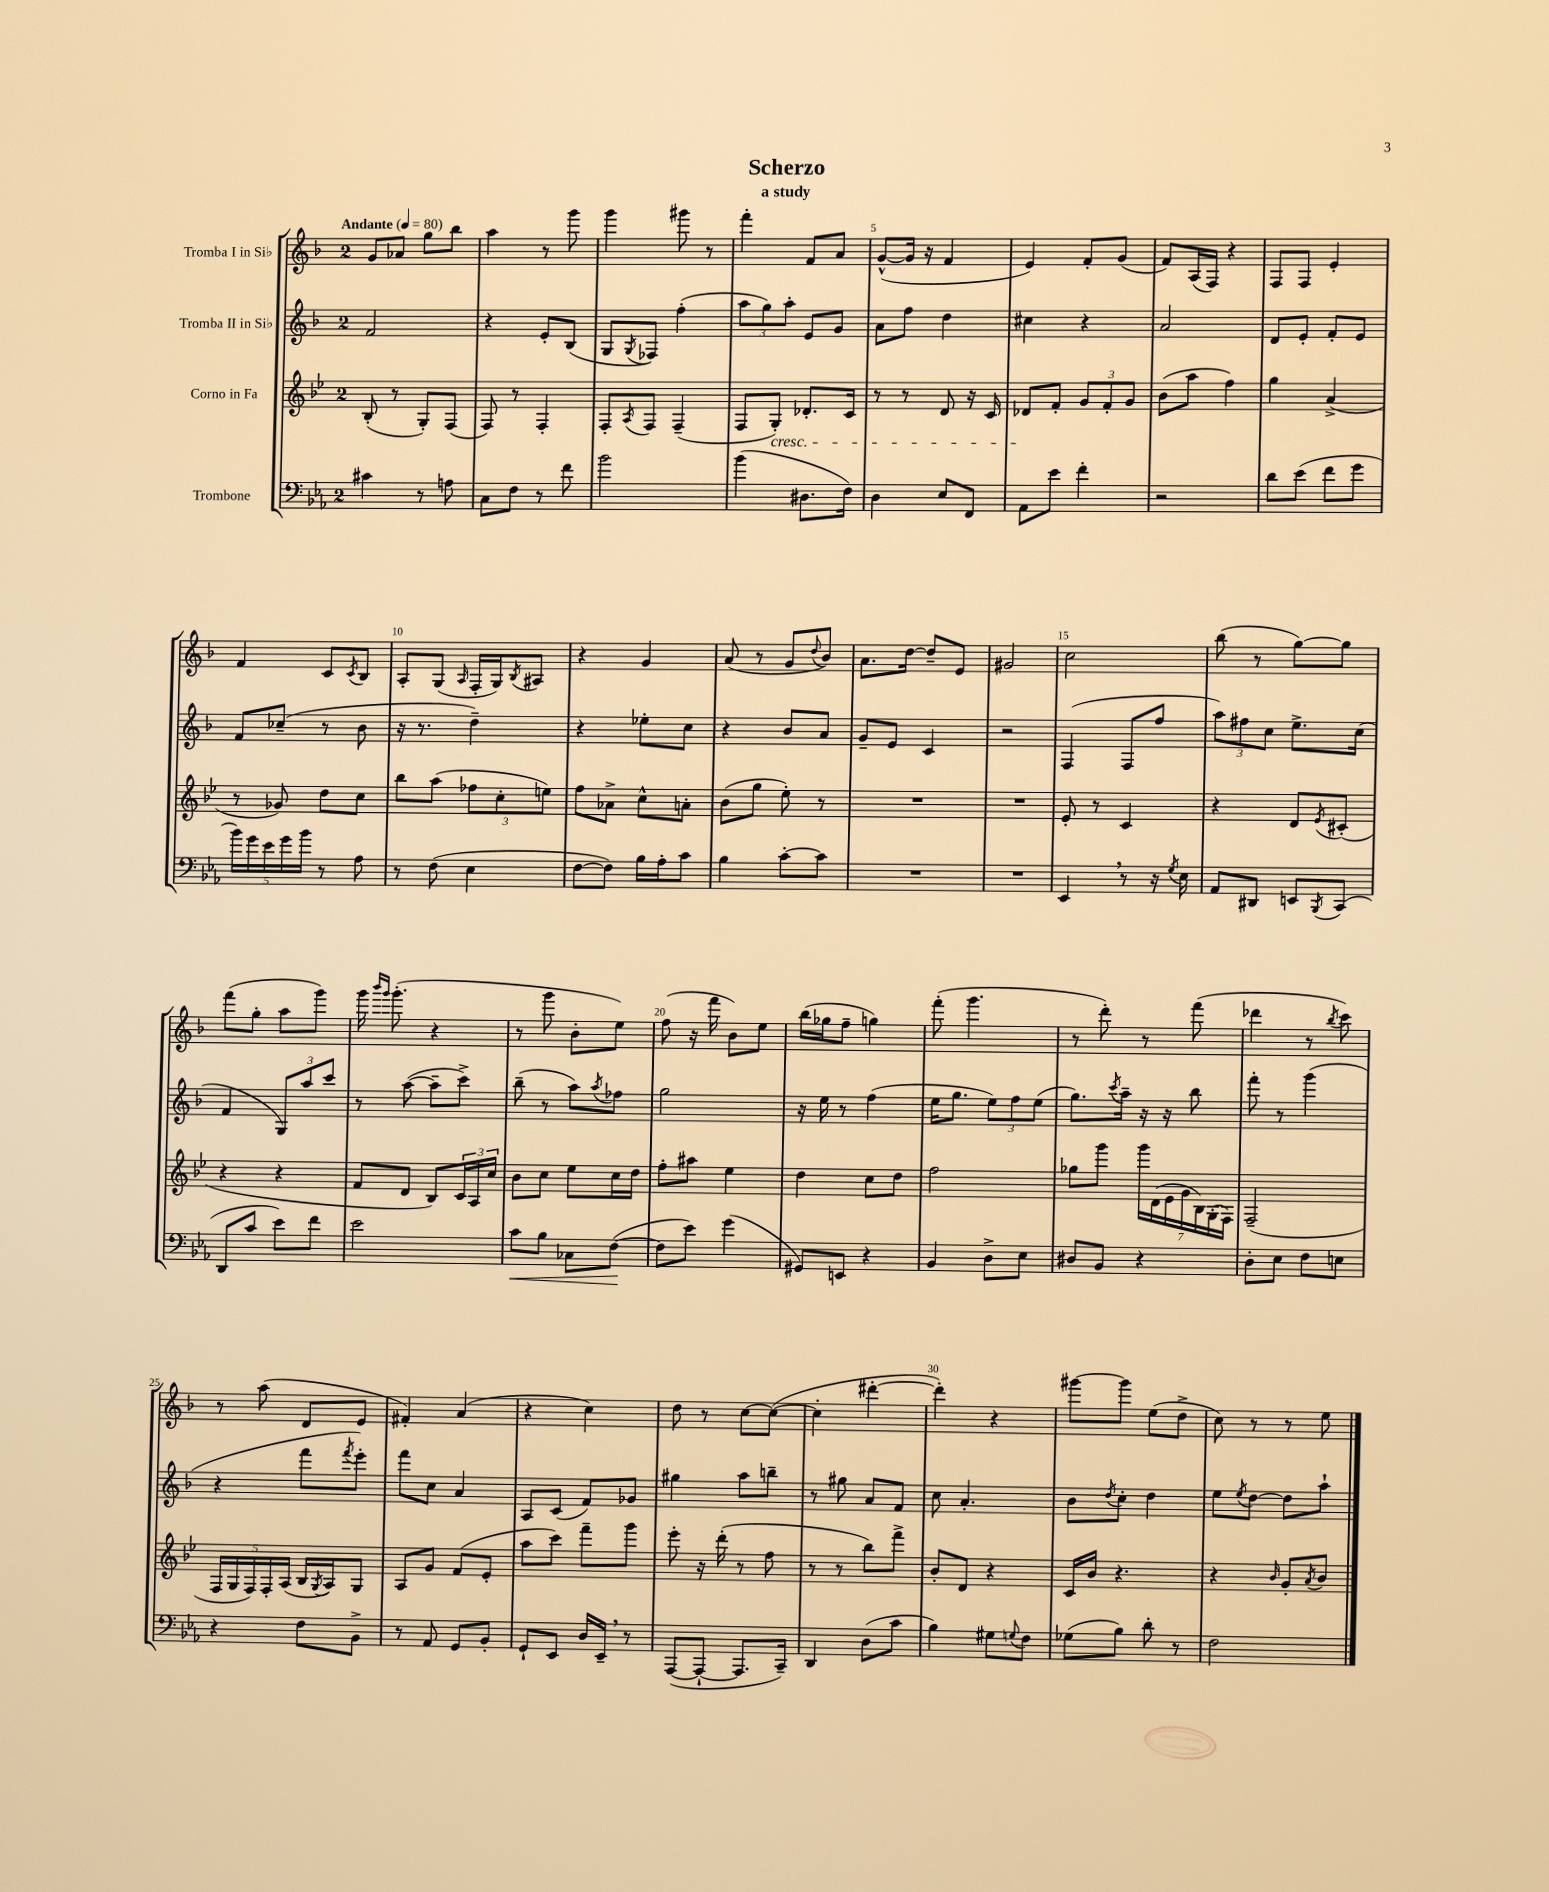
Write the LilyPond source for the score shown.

\header { title = "Scherzo" subtitle = "a study" }
<<
\new StaffGroup <<
\new Staff = "s0" \with { instrumentName = "Tromba I in Sib" } {
    \clef treble \key f \major \once \override Staff.TimeSignature.style = #'single-digit \time 2/4 \tempo "Andante" 4 = 80
    g'8 aes'8 g''8 bes''8 |
    a''4 r8 g'''8 |
    g'''4 gis'''8 r8 |
    f'''4-. f'8 a'8 |
    g'8~-^( g'16 r16 f'4 |
    e'4) f'8-. g'8( |
    f'8) a16( f16) r4 |
    f8 f8 e'4-. |
    f'4 c'8 \acciaccatura { c'8 } bes8 |
    a8-. g8( \grace { a16 } f16-. g16) \acciaccatura { bes8 } ais8 |
    r4 g'4 |
    a'8( r8 g'8 \appoggiatura { d''8 } bes'8) |
    a'8. d''16~ d''8-- e'8 |
    gis'2 |
    c''2 |
    bes''8( r8 g''8~) g''8 |
    f'''8( g''8-. a''8 g'''8) |
    g'''16 \grace { bes'''16 g'''16 } g'''8.-.( r4 |
    r8 g'''8 bes'8-. e''8) |
    f''8( r16 f'''16 bes'8) e''8 |
    bes''16( ges''16 f''8-- g''4) |
    f'''8-.( g'''4. |
    r8 d'''8-.) r8 f'''8( |
    des'''4 r8 \acciaccatura { bes''8 } c'''8) |
    r8 a''8( d'8 e'8 |
    fis'4-.) a'4( |
    r4 c''4) |
    d''8 r8 c''8~ c''8~( |
    c''4-. dis'''4~-. |
    dis'''4-.) r4 |
    gis'''8~ gis'''8 e''8( d''8-> |
    c''8) r8 r8 e''8 \bar "|." |
}
\new Staff = "s1" \with { instrumentName = "Tromba II in Sib" } {
    \clef treble \key f \major \once \override Staff.TimeSignature.style = #'single-digit \time 2/4
    f'2 |
    r4 e'8-. bes8( |
    g8 \acciaccatura { g8 } fes8) f''4-.( |
    \tuplet 3/2 { a''8 g''8) a''8-. } e'8 g'8 |
    a'8 f''8 d''4 |
    cis''4 r4 |
    a'2 |
    d'8 e'8-. f'8-. e'8 |
    f'8 ces''8--( r8 bes'8 |
    r16 r8. d''4--) |
    r4 ees''8-. c''8 |
    r4 bes'8 a'8 |
    g'8-- e'8 c'4 |
    r2 |
    f4( f8 f''8 |
    \tuplet 3/2 { a''8) fis''8 c''8 } e''8.-> c''16( |
    f'4 \tuplet 3/2 { g8) a''8 c'''8 } |
    r8 a''8~( a''8-- c'''8->) |
    bes''8--( r8 a''8) \acciaccatura { a''8 } fes''8 |
    g''2 |
    r16 e''16 r8 f''4( |
    e''16 g''8. \tuplet 3/2 { e''8) f''8 e''8( } |
    g''8.) \acciaccatura { c'''8 } a''16-- r16 r16 bes''8 |
    f'''8-. r8 g'''4( |
    r4 f'''8 \acciaccatura { f'''8 } e'''8-.) |
    f'''8 c''8 a'4 |
    a8 c'8( f'8) ges'8 |
    gis''4 a''8 b''8-- |
    r8 gis''8 a'8 f'8 |
    c''8 a'4.-. |
    bes'8 \acciaccatura { d''8 } c''8-. d''4 |
    e''8 \acciaccatura { e''8 } d''8~ d''8 a''8-! \bar "|." |
}
\new Staff = "s2" \with { instrumentName = "Corno in Fa" } {
    \clef treble \key bes \major \once \override Staff.TimeSignature.style = #'single-digit \time 2/4
    bes8-.( r8 g8-.) f8( |
    f8) r8 f4-. |
    f8-. \acciaccatura { a8 } f8 f4--( |
    f8 g8-.\cresc) des'8.-. c'16 |
    r8 r8 d'8 r16 c'16 |
    des'8\! f'8-. \tuplet 3/2 { g'8 f'8-. g'8 } |
    bes'8( a''8 f''4) |
    g''4 a'4->( |
    r8 ges'8) d''8 c''8 |
    bes''8 a''8( \tuplet 3/2 { fes''8 c''8-. e''8) } |
    f''8 aes'8-> c''8-^ a'8-. |
    bes'8( g''8 ees''8-.) r8 |
    R2 |
    R2 |
    ees'8-. r8 c'4 |
    r4 d'8 \acciaccatura { ees'8 } cis'8-.( |
    r4 r4 |
    f'8 d'8 bes8) \tuplet 3/2 { c'16 a16 c''16 } |
    bes'8 c''8 ees''8 c''16 d''16 |
    f''8-. ais''8 ees''4 |
    d''4 c''8 d''8 |
    f''2 |
    ges''8 g'''8 \tuplet 7/4 { g'''16 d'16( ees'16 g'16 bes16) g16-.( f16) } |
    f2--( |
    \tuplet 5/4 { f16 g16 f16) f16-. a16( } bes16 \acciaccatura { g8 } a16) g8 |
    a8 g'8 f'8( ees'8-. |
    a''8 c'''8) f'''8-- g'''8 |
    ees'''8-. r16 d'''16-.( r8 f''8 |
    r8 r8 bes''8) f'''8-> |
    bes'8-. d'8 r4 |
    c'16 bes'16 r4. |
    r4 \grace { bes'16 } g'8-. \acciaccatura { a'8 } bes'8 \bar "|." |
}
\new Staff = "s3" \with { instrumentName = "Trombone" } {
    \clef bass \key ees \major \once \override Staff.TimeSignature.style = #'single-digit \time 2/4
    cis'4 r8 a8 |
    c8 f8 r8 f'8 |
    bes'2 |
    bes'4( dis8. f16) |
    d4 ees8 f,8 |
    aes,8 ees'8 f'4-. |
    r2 |
    d'8 ees'8( f'8 g'8 |
    \tuplet 5/4 { bes'16) g'16 ees'16 g'16 bes'16 } r8 aes8 |
    r8 f8( ees4 |
    f8~ f8) bes16 aes16-. c'8 |
    bes4 c'8~-. c'8 |
    R2 |
    R2 |
    ees,4 \breathe r8 r16 \acciaccatura { g8 } ees16 |
    aes,8 dis,8 e,8 \acciaccatura { bes,,8 } c,8( |
    d,8 c'8 ees'8) f'8 |
    ees'2 |
    c'8\< bes8 ces8 f8~\!( |
    f8 ees'8) g'4( |
    gis,8) e,8 r4 |
    bes,4 d8-> ees8 |
    dis8 bes,8 r4 |
    d8-. ees8 f8 e8 |
    r4 f8 bes,8-> |
    r8 aes,8 g,8 bes,8-. |
    g,8-! ees,8 d16 ees,16-- \breathe r8 |
    aes,,8~( aes,,8~-! aes,,8. c,16--) |
    d,4 d8( c'8 |
    bes4) gis8 \appoggiatura { g8 } f8 |
    ges8( bes8) d'8-. r8 |
    f2 \bar "|." |
}
>>
>>
\layout { \context { \Score \override BarNumber.break-visibility = ##(#f #t #t) barNumberVisibility = #(every-nth-bar-number-visible 5) } }
